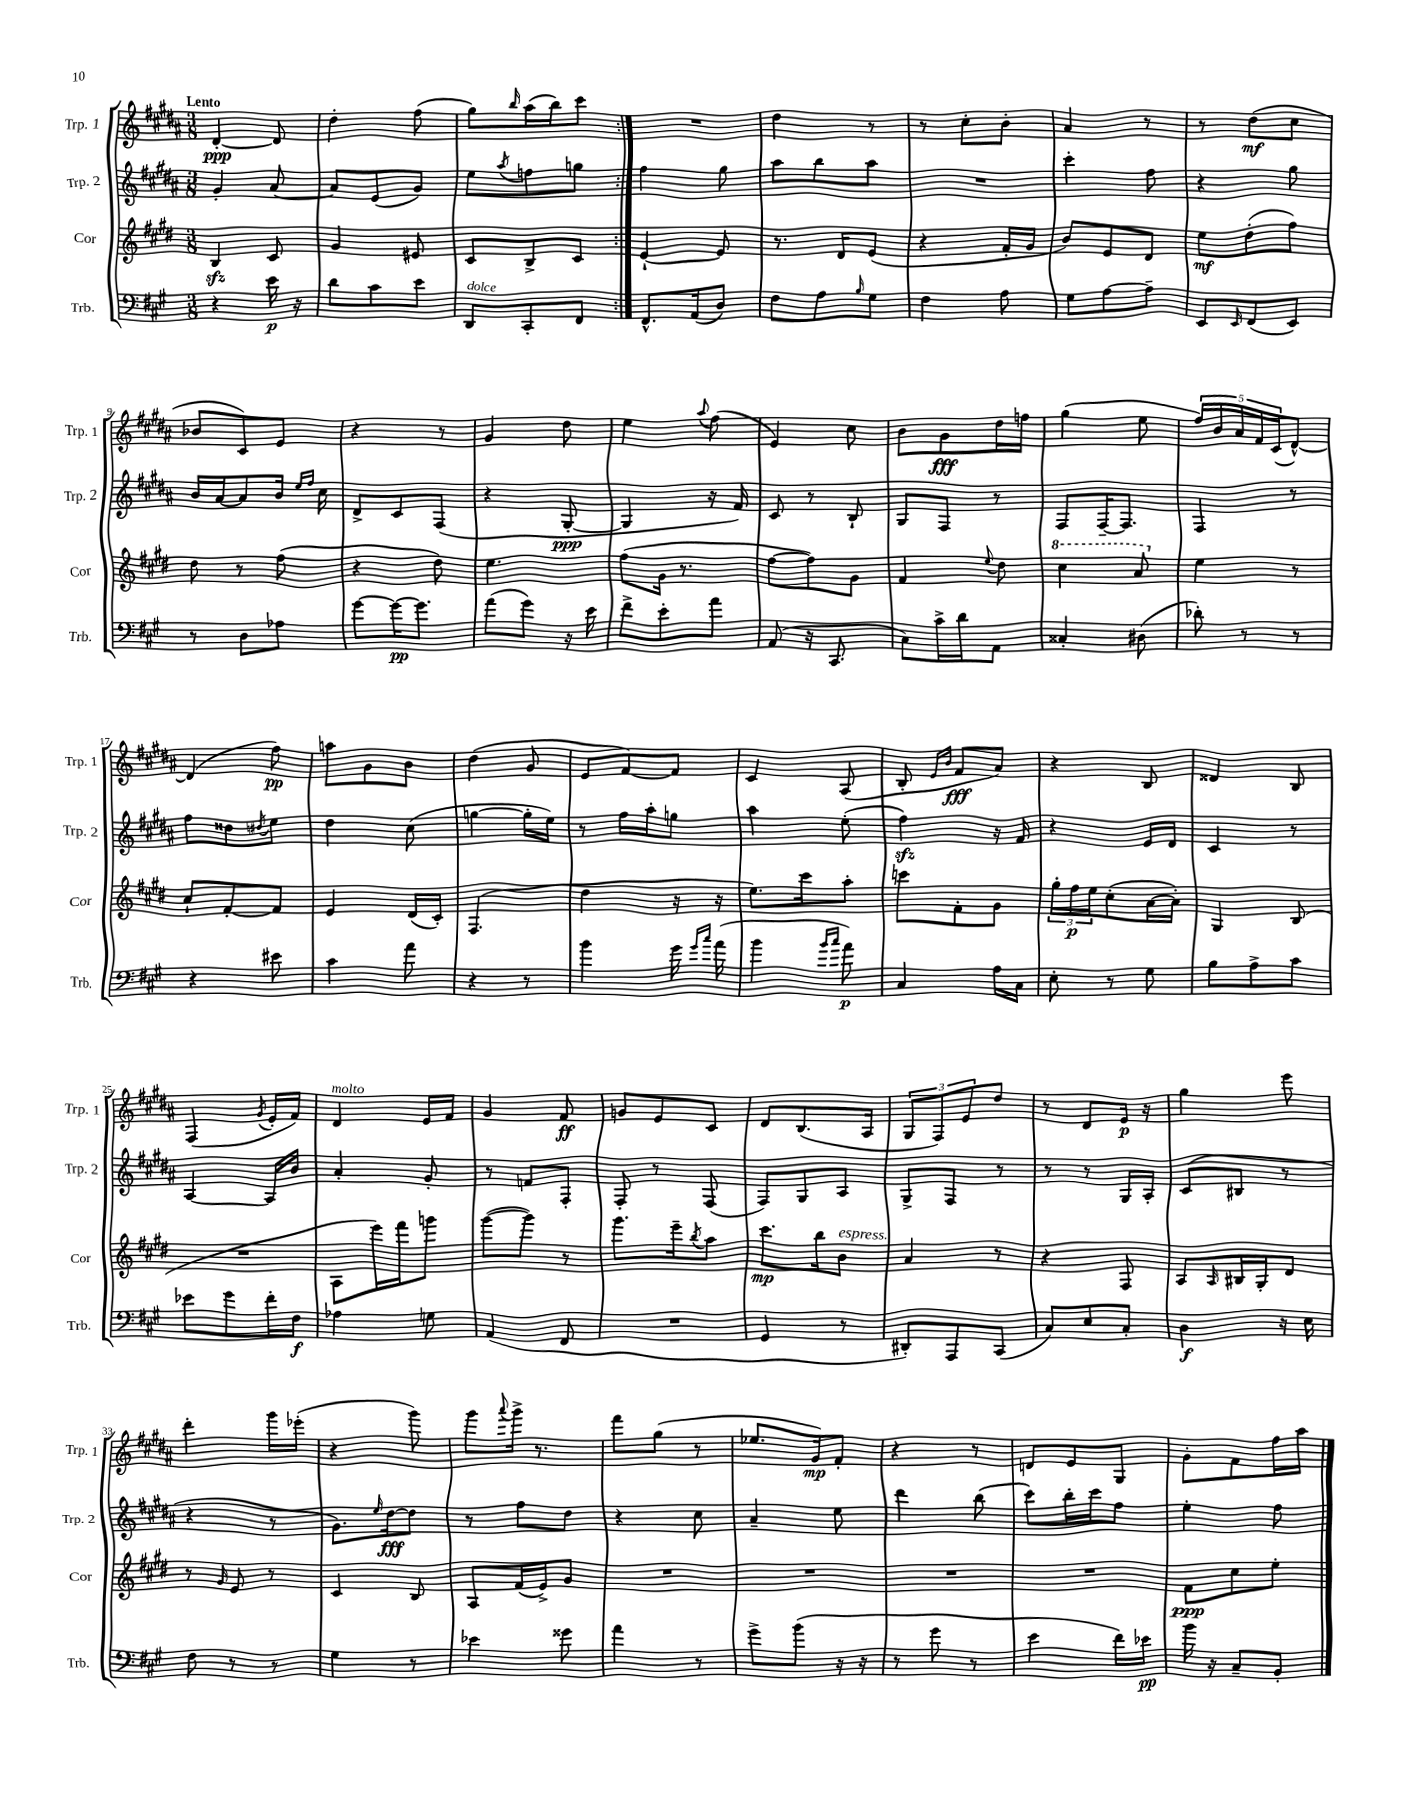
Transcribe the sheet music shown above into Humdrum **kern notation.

**kern	**dynam	**kern	**dynam	**kern	**dynam	**kern	**dynam
*part4	*part4	*part3	*part3	*part2	*part2	*part1	*part1
*staff4	*staff4	*staff3	*staff3	*staff2	*staff2	*staff1	*staff1
*I"Trb.	*	*I"Cor	*	*I"Trp. 2	*	*I"Trp. 1	*
*I'Trb.	*	*I'Cor	*	*I'Trp. 2	*	*I'Trp. 1	*
*clefF4	*	*clefG2	*	*clefG2	*	*clefG2	*
*k[f#c#g#]	*	*k[f#c#g#d#]	*	*k[f#c#g#d#a#]	*	*k[f#c#g#d#a#]	*
*M3/8	*	*M3/8	*	*M3/8	*	*M3/8	*
=1	=1	=1	=1	=1	=1	=1	=1
!	!	!	!	!	!	!LO:TX:a:B:t=Lento	!
4r	.	4Bzz/	.	4g#'/	.	[4d#'/	ppp
16e\	p	8c#/	.	[8a#/	.	8d#/]	.
16r	.	.	.	.	.	.	.
=2	=2	=2	=2	=2	=2	=2	=2
8d\L	.	4g#/	.	8a#/L]	.	4dd#'\	.
8c#\	.	.	.	(8e/	.	.	.
8e\J	.	8e#X/	.	8g#/J)	.	(8ff#\	.
=3	=3	=3	=3	=3	=3	=3	=3
!LO:TX:a:i:t=dolce	!	!	!	!	!	!	!
8DD/L	.	8c#/L	.	8ee\L	.	8gg#\L)	.
.	.	.	.	8qaa#/	.	16qqbb/	.
8CC#'/	.	8B^/	.	8ffn\	.	(16aa#\L	.
.	.	.	.	.	.	16bb\J)	.
8FF#/J	.	8c#/J	.	8ggn\J	.	8ccc#\J	.
=4:|!	=4:|!	=4:|!	=4:|!	=4:|!	=4:|!	=4:|!	=4:|!
8.FF#^^/L	.	[4e`/	.	4ff#\	.	4.r	.
(16AA/k	.	.	.	.	.	.	.
8D/J)	.	8e/]	.	8gg#\	.	.	.
=5	=5	=5	=5	=5	=5	=5	=5
8F#\L	.	8.r	.	8aa#\L	.	4dd#\	.
8A\	.	.	.	8bb\	.	.	.
.	.	16d#/KL	.	.	.	.	.
16qqB/	.	.	.	.	.	.	.
8G#\J	.	(8e/J	.	8aa#\J	.	8r	.
=6	=6	=6	=6	=6	=6	=6	=6
4F#\	.	4r	.	4.r	.	8r	.
.	.	.	.	.	.	8cc#'\L	.
8A\	.	16f#'/LL	.	.	.	8b'\J	.
.	.	16g#/JJ	.	.	.	.	.
=7	=7	=7	=7	=7	=7	=7	=7
8G#\L	.	8b/L)	.	4ccc#'\	.	4a#/	.
[8A\	.	8e/	.	.	.	.	.
8A~\J]	.	8d#/J	.	8ff#\	.	8r	.
=8	=8	=8	=8	=8	=8	=8	=8
8EE/L	.	8ee\L	mf	4r	.	8r	.
16qqEE/	.	.	.	.	.	.	.
(8FF#/	.	(8dd#'\	.	.	.	(8dd#\L	mf
8EE/J)	.	8ff#\J)	.	8gg#\	.	8cc#\J	.
!!LO:LB:g=z
=9	=9	=9	=9	=9	=9	=9	=9
8r	.	8dd#\	.	16b/LL	.	8b-X/L	.
.	.	.	.	[16a#/J	.	.	.
8D\L	.	8r	.	8a#/]	.	8c#/)	.
8A-X\J	.	(8ff#\	.	16b/Jk	.	8e/J	.
.	.	.	.	16qqee/LL	.	.	.
.	.	.	.	16qqff#/JJ	.	.	.
.	.	.	.	16cc#\	.	.	.
=10	=10	=10	=10	=10	=10	=10	=10
[8g#\L	.	4r	.	8d#^/L	.	4r	.
16g#\K_	pp	.	.	8c#/	.	.	.
8.g#\J]	.	.	.	.	.	.	.
.	.	8dd#\)	.	(8F#/J	.	8r	.
=11	=11	=11	=11	=11	=11	=11	=11
(8a\L	.	4.ee\	.	4r	.	4g#/	.
8g#\J)	.	.	.	.	.	.	.
16r	.	.	.	[8G#'/	ppp	8dd#\	.
16e\	.	.	.	.	.	.	.
=12	=12	=12	=12	=12	=12	=12	=12
8f#^\L	.	(8ff#\L	.	4G#/]	.	4ee\	.
8e'\	.	16g#\Jk	.	.	.	.	.
.	.	8.r	.	.	.	.	.
.	.	.	.	.	.	8qqaa#/	.
8a\J	.	.	.	16r	.	(8ff#\	.
.	.	.	.	16f#/)	.	.	.
=13	=13	=13	=13	=13	=13	=13	=13
(8AA/	.	[8ff#\L	.	8c#/	.	4e/)	.
16r	.	8ff#\])	.	8r	.	.	.
8.CC#/	.	.	.	.	.	.	.
.	.	8g#\J	.	8B`/	.	8cc#\	.
=14	=14	=14	=14	=14	=14	=14	=14
8C#\L)	.	4f#/	.	8G#/L	.	8b\L	.
16c#^\L	.	.	.	8F#/J	.	8g#\	fff
16d\J	.	.	.	.	.	.	.
.	.	8qqee/	.	.	.	.	.
8AA\J	.	8dd#\	.	8r	.	16dd#\L	.
.	.	.	.	.	.	16ffn\JJ	.
=15	=15	=15	=15	=15	=15	=15	=15
*	*	*8va	*	*	*	*	*
4C##X'/	.	4ccc#\	.	8F#/L	.	(4gg#\	.
.	.	.	.	[16F#~/K	.	.	.
.	.	.	.	8.F#/J]	.	.	.
(8D#X\	.	8aa/	.	.	.	8ee\	.
=16	=16	=16	=16	=16	=16	=16	=16
*	*	*X8va	*	*	*	*	*
8d-X'\)	.	4ee\	.	4F#/	.	20ff#/LL)	.
.	.	.	.	.	.	20b/	.
.	.	.	.	.	.	20a#/	.
8r	.	.	.	.	.	.	.
.	.	.	.	.	.	20f#/	.
.	.	.	.	.	.	(20c#/J	.
8r	.	8r	.	8r	.	[8d#^^/J)	.
!!LO:LB:g=z
=17	=17	=17	=17	=17	=17	=17	=17
4r	.	8cc#`/L	.	8ff#\L	.	(4d#/]	.
.	.	[8f#'/	.	8dd##X\	.	.	.
.	.	.	.	8qdd#X/	.	.	.
8e#X\	.	8f#/J]	.	8ee\J	.	8ff#\)	pp
=18	=18	=18	=18	=18	=18	=18	=18
4c#\	.	4e/	.	4dd#\	.	8aan\L	.
.	.	.	.	.	.	8g#\	.
8a\	.	(16d#/LL	.	(8cc#\	.	8b\J	.
.	.	16c#'/JJ)	.	.	.	.	.
=19	=19	=19	=19	=19	=19	=19	=19
4r	.	(4.F#/	.	[4ggn\	.	(4dd#\	.
8r	.	.	.	16gg'\LL]	.	8g#/	.
.	.	.	.	16ee\JJ)	.	.	.
=20	=20	=20	=20	=20	=20	=20	=20
4b\	.	4dd#\	.	8r	.	8e/L	.
.	.	.	.	16ff#\LL	.	[8f#/)	.
.	.	.	.	16aa#'\J	.	.	.
16g#\	.	16r	.	8ggn\J	.	8f#/J]	.
16qqg#/LL	.	.	.	.	.	.	.
16qqcc#/JJ	.	.	.	.	.	.	.
(16a\	.	16r	.	.	.	.	.
=21	=21	=21	=21	=21	=21	=21	=21
4b\	.	8.ee\L)	.	4aa#\	.	4c#/	.
.	.	16ccc#\k	.	.	.	.	.
16qqb/LL	.	.	.	.	.	.	.
16qqcc#/JJ	.	.	.	.	.	.	.
8a\)	p	8aa'\J	.	(8ee'\	.	(8A#/	.
=22	=22	=22	=22	=22	=22	=22	=22
4C#/	.	8cccn\L	.	4ff#zz\)	.	8B'/	.
.	.	.	.	.	.	16qqe/LL	.
.	.	.	.	.	.	16qqb/JJ	.
.	.	8f#'\	.	.	.	8f#/L	fff
16A\LL	.	8g#\J	.	16r	.	8a#/J)	.
16C#\JJ	.	.	.	16f#/	.	.	.
=23	=23	=23	=23	=23	=23	=23	=23
8E'\	.	24gg#'\LL	.	4r	.	4r	.
.	.	24ff#\	p	.	.	.	.
.	.	24ee\J	.	.	.	.	.
8r	.	(8cc#'\	.	.	.	.	.
8G#\	.	[16a\L	.	16e/LL	.	8B/	.
.	.	16a'\JJ])	.	16d#/JJ	.	.	.
=24	=24	=24	=24	=24	=24	=24	=24
8B\L	.	4G#/	.	4c#/	.	4d##X/	.
8A^\	.	.	.	.	.	.	.
8c#\J	.	(8B/	.	8r	.	8B/	.
!!LO:LB:g=z
=25	=25	=25	=25	=25	=25	=25	=25
8e-X\L	.	4.r	.	[4A#/	.	(4F#/	.
8g#\	.	.	.	.	.	.	.
.	.	.	.	.	.	8qg#/	.
16f#'\L	.	.	.	16A#/LL]	.	16e'/LL	.
16F#\JJ	f	.	.	16b/JJ	.	16f#/JJ)	.
=26	=26	=26	=26	=26	=26	=26	=26
!	!	!	!	!	!	!LO:TX:a:i:t=molto	!
4A-X\	.	8A\L	.	4a#'/	.	4d#/	.
.	.	16eee\L)	.	.	.	.	.
.	.	16fff#\J	.	.	.	.	.
8Gn\	.	8gggn\J	.	8g#'/	.	16e/LL	.
.	.	.	.	.	.	16f#/JJ	.
=27	=27	=27	=27	=27	=27	=27	=27
(4AA/	.	([8ggg#\L	.	8r	.	4g#/	.
.	.	8ggg#\J])	.	8fn/L	.	.	.
8FF#/	.	8r	.	8F#'/J	.	8f#/	ff
=28	=28	=28	=28	=28	=28	=28	=28
4.r	.	8.ggg#\L	.	8F#'/	.	8gn/L	.
.	.	.	.	8r	.	8e/	.
.	.	16eee~\k	.	.	.	.	.
.	.	8qbb/	.	.	.	.	.
.	.	8aa\J	.	(8F#/	.	8c#/J	.
=29	=29	=29	=29	=29	=29	=29	=29
4GG#/	.	8.ccc#\L	mp	8F#/L)	.	8d#/L	.
.	.	.	.	8G#/	.	(8.B/	.
.	.	16bb\k	.	.	.	.	.
!	!	!LO:TX:a:i:t=espress.	!	!	!	!	!
8r	.	8b\J	.	8A#/J	.	.	.
.	.	.	.	.	.	16A#/Jk	.
=30	=30	=30	=30	=30	=30	=30	=30
8DD#X'/L)	.	4a/	.	8G#^/L	.	12G#/L	.
.	.	.	.	.	.	12F#/)	.
8AAA/	.	.	.	8F#/J	.	.	.
.	.	.	.	.	.	12e/	.
(8CC#/J	.	8r	.	8r	.	8dd#/J	.
=31	=31	=31	=31	=31	=31	=31	=31
8C#/L)	.	4r	.	8r	.	8r	.
8E/	.	.	.	8r	.	8d#/L	.
8C#'/J	.	8F#/	.	16G#/LL	.	16e/Jk	p
.	.	.	.	16A#'/JJ	.	16r	.
=32	=32	=32	=32	=32	=32	=32	=32
4D\	f	8A/L	.	(8c#/L	.	4gg#\	.
.	.	16qqA/	.	.	.	.	.
.	.	16B#X/L	.	8B#X/J	.	.	.
.	.	16G#'/J	.	.	.	.	.
16r	.	8d#/J	.	8r	.	8eee\	.
16E\	.	.	.	.	.	.	.
!!LO:LB:g=z
=33	=33	=33	=33	=33	=33	=33	=33
8F#\	.	8r	.	4r	.	4ddd#'\	.
.	.	16qqg#/	.	.	.	.	.
8r	.	8e/	.	.	.	.	.
8r	.	8r	.	8r	.	16ggg#\LL	.
.	.	.	.	.	.	(16eee-X'\JJ	.
=34	=34	=34	=34	=34	=34	=34	=34
4G#\	.	4c#/	.	8.g#\L)	.	4r	.
.	.	.	.	16qqee/	.	.	.
.	.	.	.	[16dd#\k	fff	.	.
8r	.	8B/	.	8dd#\J]	.	8ggg#\)	.
=35	=35	=35	=35	=35	=35	=35	=35
4e-X\	.	8A/L	.	8r	.	8ggg#\L	.
.	.	.	.	.	.	8qqaaa#/	.
.	.	(16f#/L	.	8ff#\L	.	16ggg#^\Jk	.
.	.	16e^/J)	.	.	.	8.r	.
8g##X\	.	8g#/J	.	8dd#\J	.	.	.
=36	=36	=36	=36	=36	=36	=36	=36
4a\	.	4.r	.	4r	.	8fff#\L	.
.	.	.	.	.	.	(8gg#\J	.
8r	.	.	.	8cc#\	.	8r	.
=37	=37	=37	=37	=37	=37	=37	=37
8g#^\L	.	4.r	.	4a#~/	.	8.ee-X/L	.
(8b\J	.	.	.	.	.	.	.
.	.	.	.	.	.	16g#/k)	mp
16r	.	.	.	8ee\	.	8f#'/J	.
16r	.	.	.	.	.	.	.
=38	=38	=38	=38	=38	=38	=38	=38
8r	.	4.r	.	4ddd#\	.	4r	.
8g#\	.	.	.	.	.	.	.
8r	.	.	.	(8bb\	.	8r	.
=39	=39	=39	=39	=39	=39	=39	=39
4e\	.	4.r	.	8ccc#\L)	.	8dn/L	.
.	.	.	.	16bb'\L	.	8e/	.
.	.	.	.	16ccc#\J	.	.	.
16f#\LL)	.	.	.	8ff#\J	.	8G#/J	.
16e-X\JJ	pp	.	.	.	.	.	.
=40	=40	=40	=40	=40	=40	=40	=40
16b\	.	8f#\L	ppp	4ee'\	.	8g#'\L	.
16r	.	.	.	.	.	.	.
8C#~/L	.	8cc#\	.	.	.	8f#\	.
8BB'/J	.	8ee'\J	.	8ff#\	.	16ff#\L	.
.	.	.	.	.	.	16aa#\JJ	.
==	==	==	==	==	==	==	==
*-	*-	*-	*-	*-	*-	*-	*-
